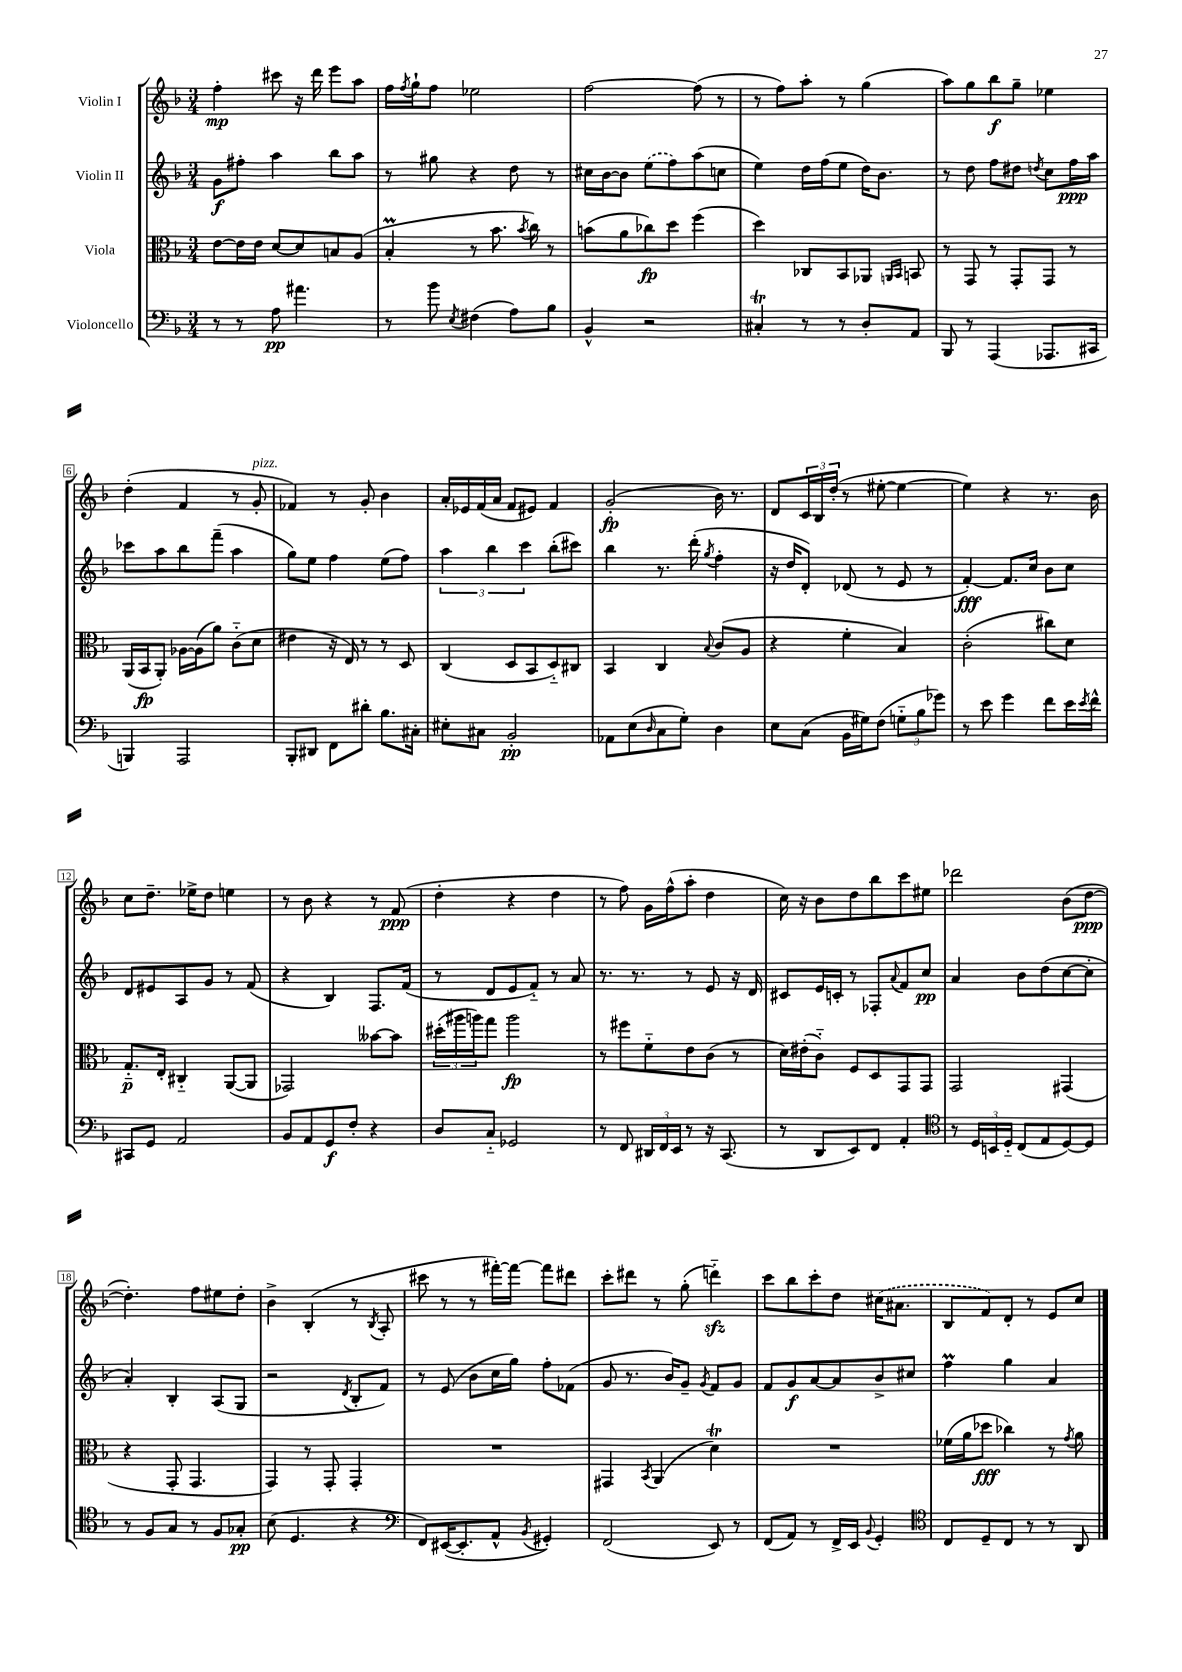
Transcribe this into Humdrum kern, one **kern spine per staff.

**kern	**dynam	**kern	**dynam	**kern	**dynam	**kern	**dynam
*part4	*part4	*part3	*part3	*part2	*part2	*part1	*part1
*staff4	*staff4	*staff3	*staff3	*staff2	*staff2	*staff1	*staff1
*I"Violoncello	*	*I"Viola	*	*I"Violin II	*	*I"Violin I	*
*clefF4	*	*clefC3	*	*clefG2	*	*clefG2	*
*k[b-]	*	*k[b-]	*	*k[b-]	*	*k[b-]	*
*M3/4	*	*M3/4	*	*M3/4	*	*M3/4	*
=1	=1	=1	=1	=1	=1	=1	=1
8r	.	[8e\L	.	8g\L	f	4ff'\	mp
8r	.	16e\L]	.	8ff#X'\J	.	.	.
.	.	16e\JJ	.	.	.	.	.
8A\	pp	[8d/L	.	4aa\	.	8ccc#X\	.
4.a#X\	.	8d/]	.	.	.	16r	.
.	.	.	.	.	.	16ddd\	.
.	.	8Bn/	.	8bb-\L	.	8eee\L	.
.	.	(8A/J	.	8aa\J	.	8aa\J	.
=2	=2	=2	=2	=2	=2	=2	=2
8r	.	4B-M'/	.	8r	.	16ff\LL	.
.	.	.	.	.	.	8qff/	.
.	.	.	.	.	.	16gg`\J	.
8b-\	.	.	.	8gg#X\	.	8ff\J	.
8qE/	.	.	.	.	.	.	.
(4F#X\	.	8r	.	4r	.	2ee-X\	.
.	.	8.b-\	.	.	.	.	.
8A\L)	.	.	.	8dd\	.	.	.
.	.	8qb-/	.	.	.	.	.
.	.	16cc\)	.	.	.	.	.
8B-\J	.	8r	.	8r	.	.	.
=3	=3	=3	=3	=3	=3	=3	=3
4BB-^^/	.	(8bn\L	.	16cc#X\LL	.	[2ff\	.
.	.	.	.	[16b-\J	.	.	.
.	.	8a\	.	8b-\J]	.	.	.
2r	.	8cc-X\)	fp	(8ee\L	.	.	.
.	.	8dd\J	.	8ff\)	.	.	.
.	.	(4ff\	.	(8aa\	.	(8ff\]	.
.	.	.	.	8ccn\J	.	8r	.
=4	=4	=4	=4	=4	=4	=4	=4
4C#Xt'/	.	4dd\)	.	4ee\)	.	8r	.
.	.	.	.	.	.	8ff\L)	.
8r	.	8C-X/L	.	16dd\LL	.	8aa'\J	.
.	.	.	.	(16ff\J	.	.	.
8r	.	8BB-/	.	8ee\J	.	8r	.
8D'/L	.	8AA-X/J	.	16dd\KL)	.	(4gg\	.
.	.	.	.	8.b-\J	.	.	.
.	.	16qqAAn/LL	.	.	.	.	.
.	.	16qqBB-/JJ	.	.	.	.	.
8AA/J	.	8BBn/	.	.	.	.	.
=5	=5	=5	=5	=5	=5	=5	=5
8BBB-/	.	8r	.	8r	.	8aa\L)	.
8r	.	8GG/	.	8dd\	.	8gg\	.
(4AAA/	.	8r	.	8ff\L	.	8bb-\	f
.	.	8GG'/L	.	8dd#X\J	.	8gg~\J	.
.	.	.	.	8qddn/	.	.	.
8.AAA-X/L	.	8GG/J	.	8cc\L	.	4ee-X\	.
.	.	8r	.	16ff\L	ppp	.	.
16CC#X/Jk	.	.	.	16aa\JJ	.	.	.
!!LO:LB:g=z
=6	=6	=6	=6	=6	=6	=6	=6
4BBBn/)	.	(16AA/LL	.	8ccc-X\L	.	(4dd'\	.
.	.	16BB-/J	fp	.	.	.	.
.	.	8AA'/J)	.	8aa\	.	.	.
2AAA/	.	[16A-X\LL	.	8bb-\	.	4f/	.
.	.	(16A-\J]	.	.	.	.	.
.	.	8a\J)	.	(8fff~\J	.	.	.
.	.	(8c\L	.	4aa\	.	8r	.
!	!	!	!	!	!	!LO:TX:a:i:t=pizz.	!
.	.	8d\J	.	.	.	8g'/	.
=7	=7	=7	=7	=7	=7	=7	=7
8BBB-'/L	.	4e#X\	.	8gg\L)	.	4f-X/)	.
8DD#X/J	.	.	.	8ee\J	.	.	.
8FF\L	.	16r	.	4ff\	.	8r	.
.	.	16E/)	.	.	.	.	.
8d#X'\J	.	8r	.	.	.	8g'/	.
8.B-\L	.	8r	.	(8ee\L	.	4b-\	.
.	.	8D/	.	8ff\J)	.	.	.
16C#X'\Jk	.	.	.	.	.	.	.
=8	=8	=8	=8	=8	=8	=8	=8
8E#X'\L	.	(4C/	.	6aa\	.	16a'/LL	.
.	.	.	.	.	.	16e-X/	.
8C#X\J	.	.	.	.	.	(16f/	.
.	.	.	.	6bb-\	.	.	.
.	.	.	.	.	.	16a/JJ	.
2BB-'/	pp	8D/L	.	.	.	8f/L	.
.	.	.	.	6ccc\	.	.	.
.	.	8BB-/	.	.	.	8e#X/J)	.
.	.	8D/)	.	(8bb-'\L	.	4f/	.
.	.	8C#X/J	.	8ccc#X\J)	.	.	.
=9	=9	=9	=9	=9	=9	=9	=9
8AA-X\L	.	4BB-/	.	4bb-\	.	(2g'/	fp
(8E\	.	.	.	.	.	.	.
16qqD/	.	.	.	.	.	.	.
8C\	.	4C/	.	8.r	.	.	.
8G'\J)	.	.	.	.	.	.	.
.	.	.	.	(16ddd'\	.	.	.
.	.	8qqB-/	.	8qgg/	.	.	.
4D\	.	(8c/L	.	4ff'\	.	16b-\)	.
.	.	.	.	.	.	8.r	.
.	.	8A/J	.	.	.	.	.
=10	=10	=10	=10	=10	=10	=10	=10
8E\L	.	4r	.	16r	.	8d/L	.
.	.	.	.	16dd/KL	.	.	.
(8C\J	.	.	.	8d'/J)	.	24c/L	.
.	.	.	.	.	.	24B-/	.
.	.	.	.	.	.	(24dd'/JJ	.
16BB-\LL	.	4f'\	.	(8d-X/	.	8r	.
16G#X\J)	.	.	.	.	.	.	.
(8F\J	.	.	.	8r	.	[8ee#X'\	.
12Gn\L	.	4B-/)	.	8e/	.	4ee#\_	.
12B-\	.	.	.	.	.	.	.
.	.	.	.	8r	.	.	.
12g-X\J)	.	.	.	.	.	.	.
=11	=11	=11	=11	=11	=11	=11	=11
8r	.	(2c'\	.	[4f'/)	fff	4ee#\])	.
8e\	.	.	.	.	.	.	.
4g\	.	.	.	8.f/L]	.	4r	.
.	.	.	.	16cc/Jk	.	.	.
8f\L	.	8cc#X\L)	.	8b-\L	.	8.r	.
16e\L	.	8d\J	.	8cc\J	.	.	.
8qe/	.	.	.	.	.	.	.
16f^^\JJ	.	.	.	.	.	16b-\	.
!!LO:LB:g=z
=12	=12	=12	=12	=12	=12	=12	=12
8CC#X/L	.	8.G/L	p	8d/L	.	8cc\L	.
8GG/J	.	.	.	8e#X/	.	8.dd~\J	.
.	.	16E'/Jk	.	.	.	.	.
2AA/	.	4C#X/	.	8A/	.	.	.
.	.	.	.	.	.	16ee-X^\KL	.
.	.	.	.	8g/J	.	8dd\J	.
.	.	([8AA/L	.	8r	.	4een\	.
.	.	8AA/J]	.	(8f/	.	.	.
=13	=13	=13	=13	=13	=13	=13	=13
8BB-/L	.	2GG-X/)	.	4r	.	8r	.
8AA/	.	.	.	.	.	8b-\	.
8GG/	f	.	.	4B-/)	.	4r	.
8F'/J	.	.	.	.	.	.	.
4r	.	[8b--X\L	.	8.F/L	.	8r	.
.	.	8b--\J]	.	.	.	(8f/	ppp
.	.	.	.	(16f/Jk	.	.	.
=14	=14	=14	=14	=14	=14	=14	=14
8D/L	.	(24dd#X'\LL	.	8r	.	4dd'\	.
.	.	24aa#X\	.	.	.	.	.
.	.	24aan\J)	.	.	.	.	.
8C/J	.	8gg\J	.	8d/L	.	.	.
2GG-X/	.	2aa\	fp	8e/	.	4r	.
.	.	.	.	8f/J)	.	.	.
.	.	.	.	8r	.	4dd\	.
.	.	.	.	8a/	.	.	.
=15	=15	=15	=15	=15	=15	=15	=15
8r	.	8r	.	8.r	.	8r	.
8FF/	.	8ff#X\L	.	.	.	8ff\)	.
.	.	.	.	8.r	.	.	.
24DD#X/LL	.	8f\	.	.	.	16g\LL	.
24FF/	.	.	.	.	.	.	.
.	.	.	.	.	.	(16ff^^\J	.
24EE/JJ	.	.	.	.	.	.	.
8r	.	8e\	.	8r	.	8aa'\J	.
16r	.	(8c\J	.	8e/	.	4dd\	.
(8.CC/	.	.	.	.	.	.	.
.	.	8r	.	16r	.	.	.
.	.	.	.	16d/	.	.	.
=16	=16	=16	=16	=16	=16	=16	=16
8r	.	16d\LL)	.	8c#X/L	.	16cc\)	.
.	.	(16e#X'\J	.	.	.	16r	.
8DD/L	.	8c\J)	.	16e/L	.	8b-\L	.
.	.	.	.	16cn'/JJ	.	.	.
8EE/)	.	8F/L	.	8r	.	8dd\	.
8FF/J	.	8D/	.	8F-X'/L	.	8bb-\	.
.	.	.	.	8qqa/	.	.	.
4AA'/	.	8GG/	.	8f/	.	8ccc\	.
.	.	8GG/J	.	8cc/J	pp	8ee#X\J	.
=17	=17	=17	=17	=17	=17	=17	=17
*clefC4	*	*	*	*	*	*	*
8r	.	2GG/	.	4a/	.	2ddd-X\	.
24D/LL	.	.	.	.	.	.	.
24BBn/	.	.	.	.	.	.	.
24D/JJ	.	.	.	.	.	.	.
(8C/L	.	.	.	8b-\L	.	.	.
8E/	.	.	.	(8dd\	.	.	.
[8D/)	.	(4GG#X/	.	[8cc\	.	(8b-\L	.
8D/J]	.	.	.	8cc'\J]	.	[8dd\J	ppp
!!LO:LB:g=z
=18	=18	=18	=18	=18	=18	=18	=18
8r	.	4r	.	4a'/)	.	4.dd'\])	.
8F/L	.	.	.	.	.	.	.
8G/J	.	8GG'/	.	4B-'/	.	.	.
8r	.	4.GG/	.	.	.	8ff\L	.
8F/L	.	.	.	(8A/L	.	8ee#X\	.
8G-X'/J	pp	.	.	8G/J	.	8dd'\J	.
=19	=19	=19	=19	=19	=19	=19	=19
(8B-\	.	4GG/)	.	2r	.	4b-^\	.
4.D/	.	.	.	.	.	.	.
.	.	8r	.	.	.	(4B-'/	.
.	.	8GG'/	.	.	.	.	.
.	.	.	.	8qd/	.	.	.
4r	.	4GG'/	.	8B-'/L	.	8r	.
.	.	.	.	.	.	8qB-/	.
.	.	.	.	8f/J)	.	8A'/	.
=20	=20	=20	=20	=20	=20	=20	=20
*clefF4	*	*	*	*	*	*	*
8FF/L)	.	2.r	.	8r	.	8ccc#X\	.
([16EE#X/K	.	.	.	(8e/	.	8r	.
8.EE#'/]	.	.	.	.	.	.	.
.	.	.	.	8b-\L	.	8r	.
8AA^^/J	.	.	.	16cc\L	.	[16fff#X'\LL)	.
.	.	.	.	16gg\JJ)	.	16fff#\JJ_	.
8qBB-/	.	.	.	.	.	.	.
4GG#X'/)	.	.	.	8ff'\L	.	8fff#\L]	.
.	.	.	.	(8f-X\J	.	8ddd#X\J	.
=21	=21	=21	=21	=21	=21	=21	=21
(2FF/	.	4GG#X/	.	8g/	.	8ccc'\L	.
.	.	.	.	8.r	.	8ddd#X\J	.
.	.	8qBB-/	.	.	.	.	.
.	.	(4AA/	.	.	.	8r	.
.	.	.	.	16b-/KL)	.	.	.
.	.	.	.	8g~/J	.	(8gg'\	.
.	.	.	.	8qg/	.	.	.
8EE/)	.	4dT\)	.	8f/L	.	4dddnzz\)	.
8r	.	.	.	8g/J	.	.	.
=22	=22	=22	=22	=22	=22	=22	=22
(8FF/L	.	2.r	.	8f/L	.	8ccc\L	.
8AA/J)	.	.	.	8g/	f	8bb-\	.
8r	.	.	.	[8a/	.	8ccc'\	.
16FF^/LL	.	.	.	8a/]	.	8dd\J	.
16EE/JJ	.	.	.	.	.	.	.
8qqBB-/	.	.	.	.	.	.	.
4GG'/	.	.	.	8b-^/	.	(16cc#X\KL	.
.	.	.	.	.	.	8.a#X\J	.
.	.	.	.	8cc#X/J	.	.	.
=23	=23	=23	=23	=23	=23	=23	=23
*clefC4	*	*	*	*	*	*	*
8C/L	.	(16f-X\LL	.	4ffM\	.	8B-/L	.
.	.	16a\J	.	.	.	.	.
8D~/	.	8dd-X\J	fff	.	.	8f/)	.
8C/J	.	4cc-X\)	.	4gg\	.	8d'/J	.
8r	.	.	.	.	.	8r	.
8r	.	8r	.	4a/	.	8e/L	.
.	.	8qg/	.	.	.	.	.
8AA/	.	8a\	.	.	.	8cc/J	.
==	==	==	==	==	==	==	==
*-	*-	*-	*-	*-	*-	*-	*-
